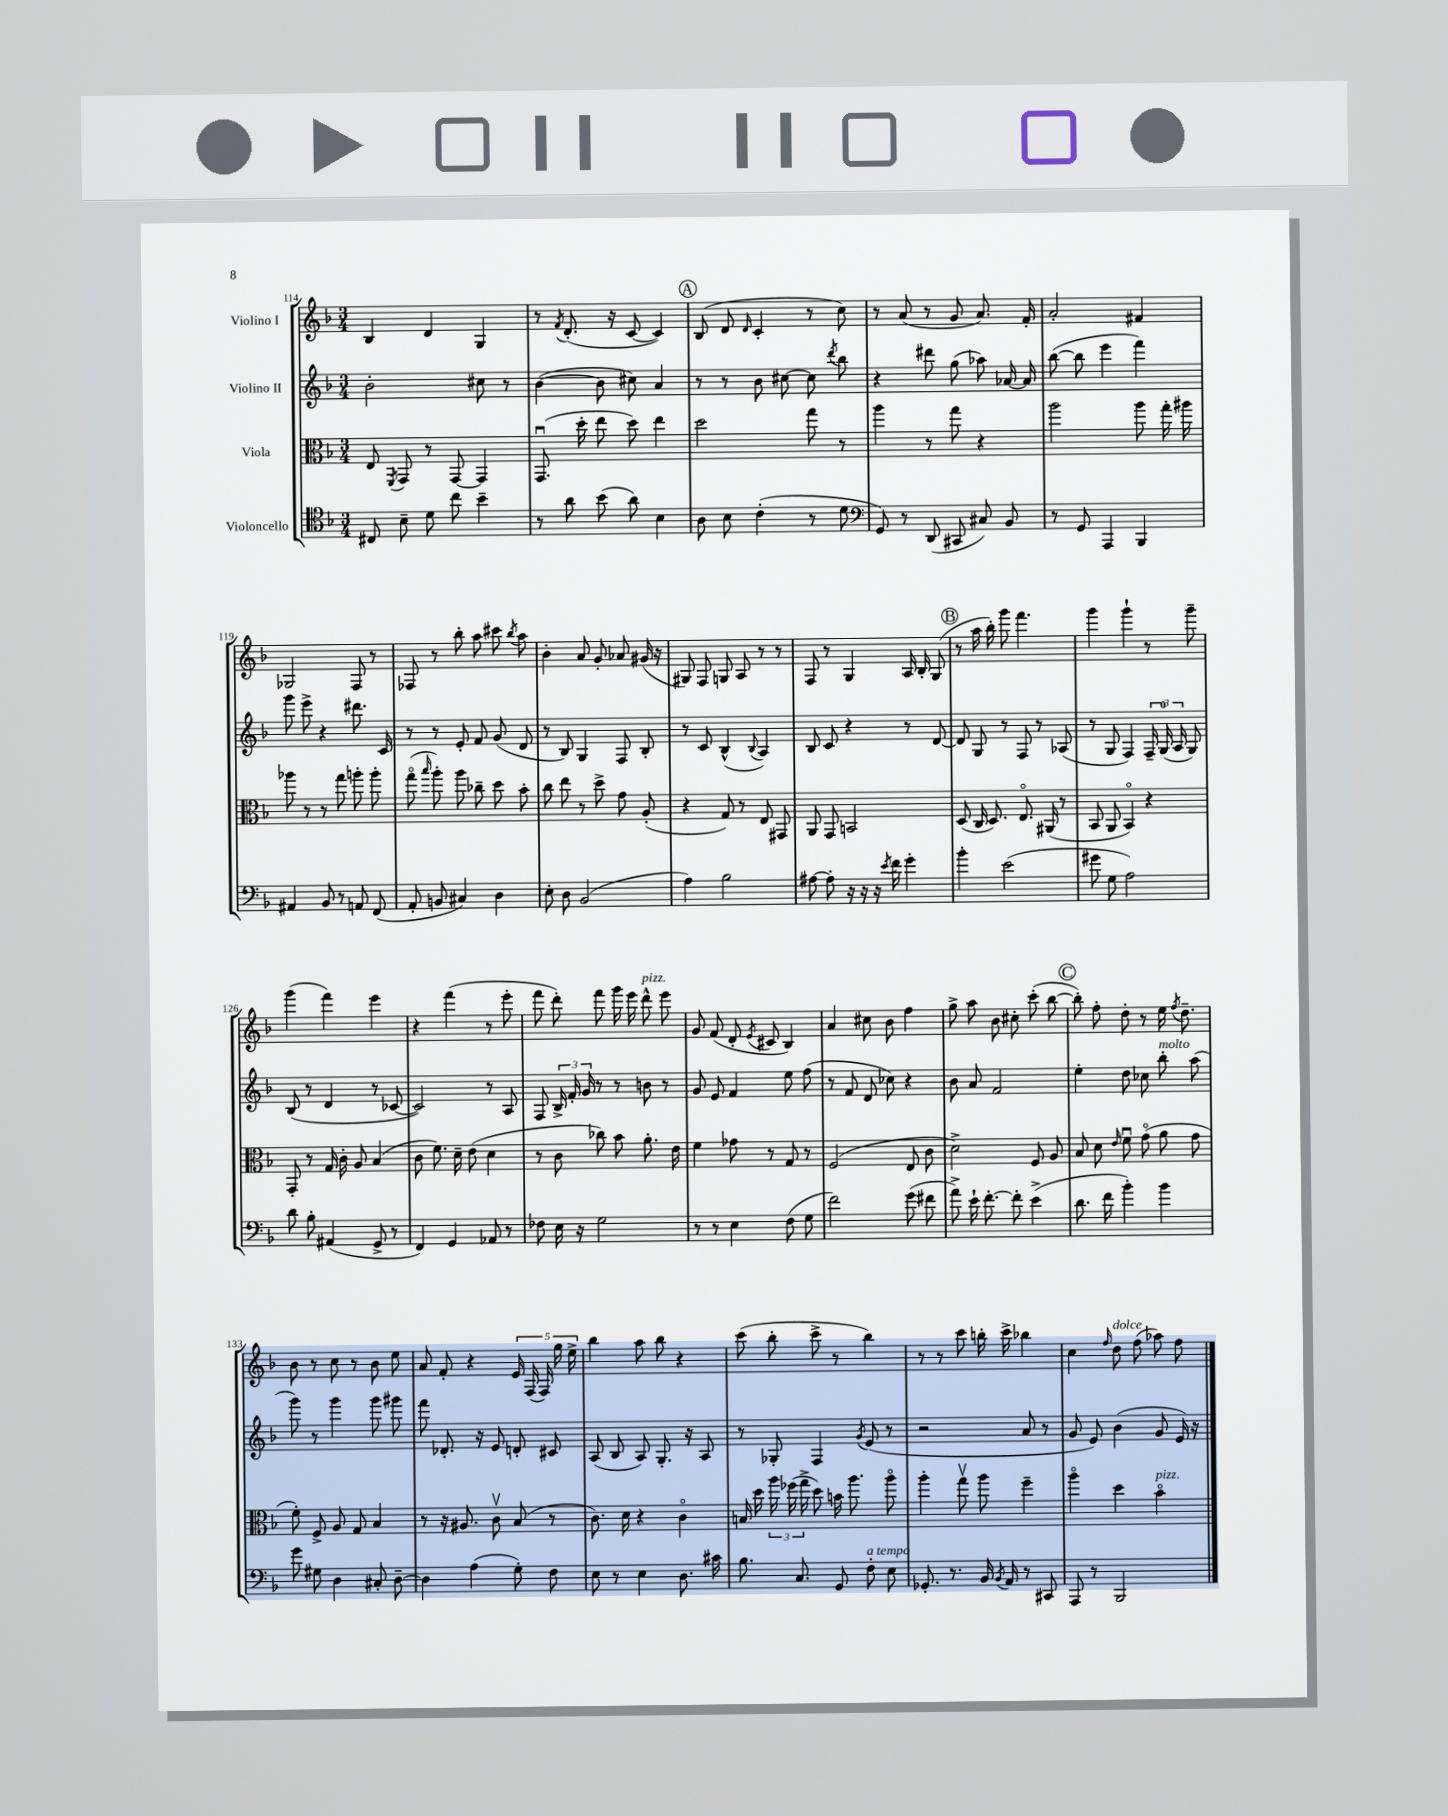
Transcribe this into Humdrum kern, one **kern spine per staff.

**kern	**kern	**kern	**kern
*part4	*part3	*part2	*part1
*staff4	*staff3	*staff2	*staff1
*I"Violoncello	*I"Viola	*I"Violino II	*I"Violino I
*clefC4	*clefC3	*clefG2	*clefG2
*k[b-]	*k[b-]	*k[b-]	*k[b-]
*M3/4	*M3/4	*M3/4	*M3/4
=114	=114	=114	=114
8C#X/	8E/	2b-'\	4B-/
.	8qFF/	.	.
8B-~\	8GG/	.	.
8d\	8r	.	4d/
8cc\	[8GG/	.	.
4b-~\	4GG/]	8cc#X\	4G/
.	.	8r	.
=115	=115	=115	=115
8r	(8.GGu/	([4b-\	8r
.	.	.	8qf/
8a\	.	.	(8.d'/
.	16dd'\	.	.
(8b-\	8ee\	8b-\]	.
.	.	.	16r
8a\)	8dd\)	8cc#X\)	[8c/
4B-\	4ee\	4a/	4c/])
!!LO:REH:place=s1:t=A
=116	=116	=116	=116
8A\	2dd\	8r	(8B-/
8B-\	.	8r	8d/
.	.	.	16qqd/
(4c'\	.	8b-\	4c'/
.	.	[8cc#X\	.
8r	8gg\	8cc#\]	8r
.	.	8qddd/	.
8d\	8r	8bb-\	8cc\)
=117	=117	=117	=117
*clefF4	*	*	*
8GG/)	4aa\	4r	8r
8r	.	.	(8a/
(8DD/	8r	8ddd#X\	8r
8CC#X/	8gg\	(8gg\	8g/
8C#X/)	4r	8aa-X\)	8.a/)
8BB-/	.	[16a-X/	.
.	.	16a-/]	16f'/
=118	=118	=118	=118
8r	2aa\	([8bb-\	2a'/
8GG/	.	8bb-\]	.
4AAA/	.	4eee\	.
4BBB-/	8aa\	4fff\)	4f#X/
.	16gg'\	.	.
.	16aa#X\	.	.
!!LO:LB:g=z
=119	=119	=119	=119
4AA#X/	8aa-X\	8ggg\	2G-X/
.	8r	8eee^\	.
8BB-/	8r	4r	.
8r	8gg\	.	.
8AAn/	8aan'\	8.ddd#X\	8F/
(8FF/	8aa'\	.	8r
.	.	16c/	.
=120	=120	=120	=120
8AA'/	(8gg\	8r	8F-X/
.	16qqbb-/	.	.
8BBn/	8aa'\)	8r	8r
4C#X/)	8aa\	8e'/	8bb-'\
.	8cc-X~\	8f/	8aa\
4D\	8dd\	(8g/	8ccc#X\
.	.	.	8qbb-/
.	8b-'\	8d/	8aa\
=121	=121	=121	=121
8E'\	8cc\	8r	4b-'\
8D\	8ee\	8B-/)	.
(2BB-/	8r	4G/	8a/
.	8dd^\	.	8g'/
.	8g\	8F/	8a-X/
.	(8A'/	8B-'/	(16g#X/
.	.	.	16r
=122	=122	=122	=122
4A\)	4r	8r	8G#X/)
.	.	8c/	8F/
2B-\	8G/)	(4B-^^/	8Gn/
.	8r	.	8A/
.	.	8qqB-/	.
.	8E/	4A/)	8r
.	8GG#X/	.	8r
=123	=123	=123	=123
[8A#X\	8AA/	8B-/	8F/
8A#'\]	8GG/	8c/	8r
16r	2BBn/	4r	4G/
16r	.	.	.
16r	.	.	.
8qe/	.	.	.
16f\	.	.	.
4g'\	.	8r	16A/
.	.	.	16B-'/
.	.	[8d/	(8G/
!!LO:REH:place=s1:t=B
=124	=124	=124	=124
4b-'\	(8D/	8d/]	8r
.	16C/	8G/	16aa\
.	8.D/)	.	16bb-'\)
(2e\	.	8r	8ggg\
.	8.E/	8F/	4.fff\
.	.	8r	.
.	(16AA#X/	.	.
.	8r	(8A-X/	.
=125	=125	=125	=125
8g#X\	8BB-/	8r	4ggg\
8G\	8AA/	8G/	.
2A\)	4BB-/)	4F/)	4ggg`\
.	4r	24F~/	8r
.	.	(24G/	.
.	.	24A/	.
.	.	8G/)	8ggg~\
!!LO:LB:g=z
=126	=126	=126	=126
8d\	8GG'/	(8B-/	(4ggg\
8B-'\	8r	8r	.
(4AA#X/	16G/	4d/	4fff\)
.	16c'\	.	.
.	8A/	.	.
8GG^/	(4B-/	8r	4eee\
8r	.	[8c-X/	.
=127	=127	=127	=127
4FF/)	8c\	2c-/])	4r
.	8.f\)	.	.
4GG/	.	.	(4fff\
.	16d~\	.	.
.	(8e\	.	.
8AA-X/	4d\	8r	8r
8r	.	8A/	8eee'\
=128	=128	=128	=128
8F-X\	8r	8F/	8fff\
16E\	8c\	24B-^/	8ddd'\)
.	.	24f'/	.
16r	.	.	.
.	.	24g/	.
2G\	8cc-X\)	8r	8fff\
.	8b-\	8r	16ggg\
.	.	.	16eee\
!	!	!	!LO:TX:a:i:t=pizz.
.	8.a'\	8bn\	8ddd^^\
.	.	8r	8eee\
.	16e\	.	.
=129	=129	=129	=129
8r	4f\	8g/	8g/
8r	.	8e/	(8f/
4E\	8g-X\	4f/	8d'/
.	.	.	8qe/
.	8r	.	8c#X/
(8F\	8G/	8ee\	4B-/)
8G\	8r	(8ff\	.
=130	=130	=130	=130
2f\)	(2F/	8r	4a/
.	.	8f/	.
.	.	8d/	8cc#X\
.	.	8cc-X\)	8b-\
(8g\	8E/	4r	4ff\
8f#X\	8c\	.	.
=131	=131	=131	=131
8a^\)	2d^\)	8b-\	8gg^\
16e`\	.	8a/	8aa\
[8.f'\	.	.	.
.	.	2f/	8b-\
8f'\]	.	.	8cc#X'\
(4e^\	8F/	.	(8ccc'\
.	8A/	.	[8bb-\
!!LO:REH:place=s1:t=C
=132	=132	=132	=132
8.d\	8B-/	4ee'\	8bb-'\])
.	8d\	.	8ff'\
16f\	.	.	.
.	16qqe/	.	.
4b-'\)	8fu\	8dd\	8dd'\
.	(8g\	8cc-X\	8r
!	!	!LO:TX:a:i:t=molto	!
4b-\	8a\	8bb-'\	16ee\
.	.	.	8qff/
.	.	.	8.dd~\
.	8g\	(8aa\	.
!!LO:LB:g=z
=133	=133	=133	=133
8g\	8f'\)	8ggg\)	8b-\
8G#X\	8F^/	8r	8r
4D\	8A/	4ggg\	8cc\
.	8G/	.	8r
8C#X'/	4B-/	8ggg\	8b-\
[8D~\	.	8ggg#X\	8ee\
=134	=134	=134	=134
4D\]	8r	8fff\	8a/
.	16r	8.d-X'/	8f'/
.	8.A#X/	.	.
(4A\	.	.	4r
.	.	16r	.
.	8cv\	8e/	.
8G'\)	(8B-/	8dn'/	20e/
.	.	.	(20F/
.	.	.	20F/)
8F\	8r	8c#X/	.
.	.	.	20gg\
.	.	.	20ee^\
=135	=135	=135	=135
8E\	8.c\)	(8A/	4bb-\
8r	.	8B-/	.
.	16d\	.	.
4E\	4r	8A/)	8aa\
.	.	8.G'/	8bb-\
8.D\	4c\	.	4r
.	.	16r	.
.	.	8A/	.
16c#X\	.	.	.
=136	=136	=136	=136
8.B-\	16Bn/	8r	(8ccc\
.	16dd\	.	.
.	24aa\	8G-X'/	8bb-'\
.	(24ff-X\	.	.
8.C/	.	.	.
.	24gg^\	.	.
.	8dd\)	4F/	8ccc^\
8GG/	16bn\	.	8r
.	8.aa\	.	.
.	.	8qg/	.
!LO:TX:a:i:t=a tempo	!	!	!
8F'\	.	(8e/	4bb-\)
8E\	8aa\	8r	.
=137	=137	=137	=137
8.GG-X'/	4aa'\	2r	8r
.	.	.	8r
8.r	.	.	.
.	8ggv\	.	8ccc\
16BB-/	8aa\	.	16bbn'\
8qBB-/	.	.	.
16AA/	.	.	16ccc^\
8r	4ff~\	8a/	4bb-X\
8CC#X/	.	8r	.
=138	=138	=138	=138
8AAA/	4aa\	8g/	4cc\
8r	.	8e/)	.
.	.	.	16qqff/
!	!	!	!LO:TX:a:i:t=dolce
2BBB-/	4dd\	(4b-\	8dd\
.	.	.	(8ff\
!	!LO:TX:a:i:t=pizz.	!	!
.	4b-\	8g/	8aa-X\)
.	.	16e/)	8ff\
.	.	16r	.
==	==	==	==
*-	*-	*-	*-
